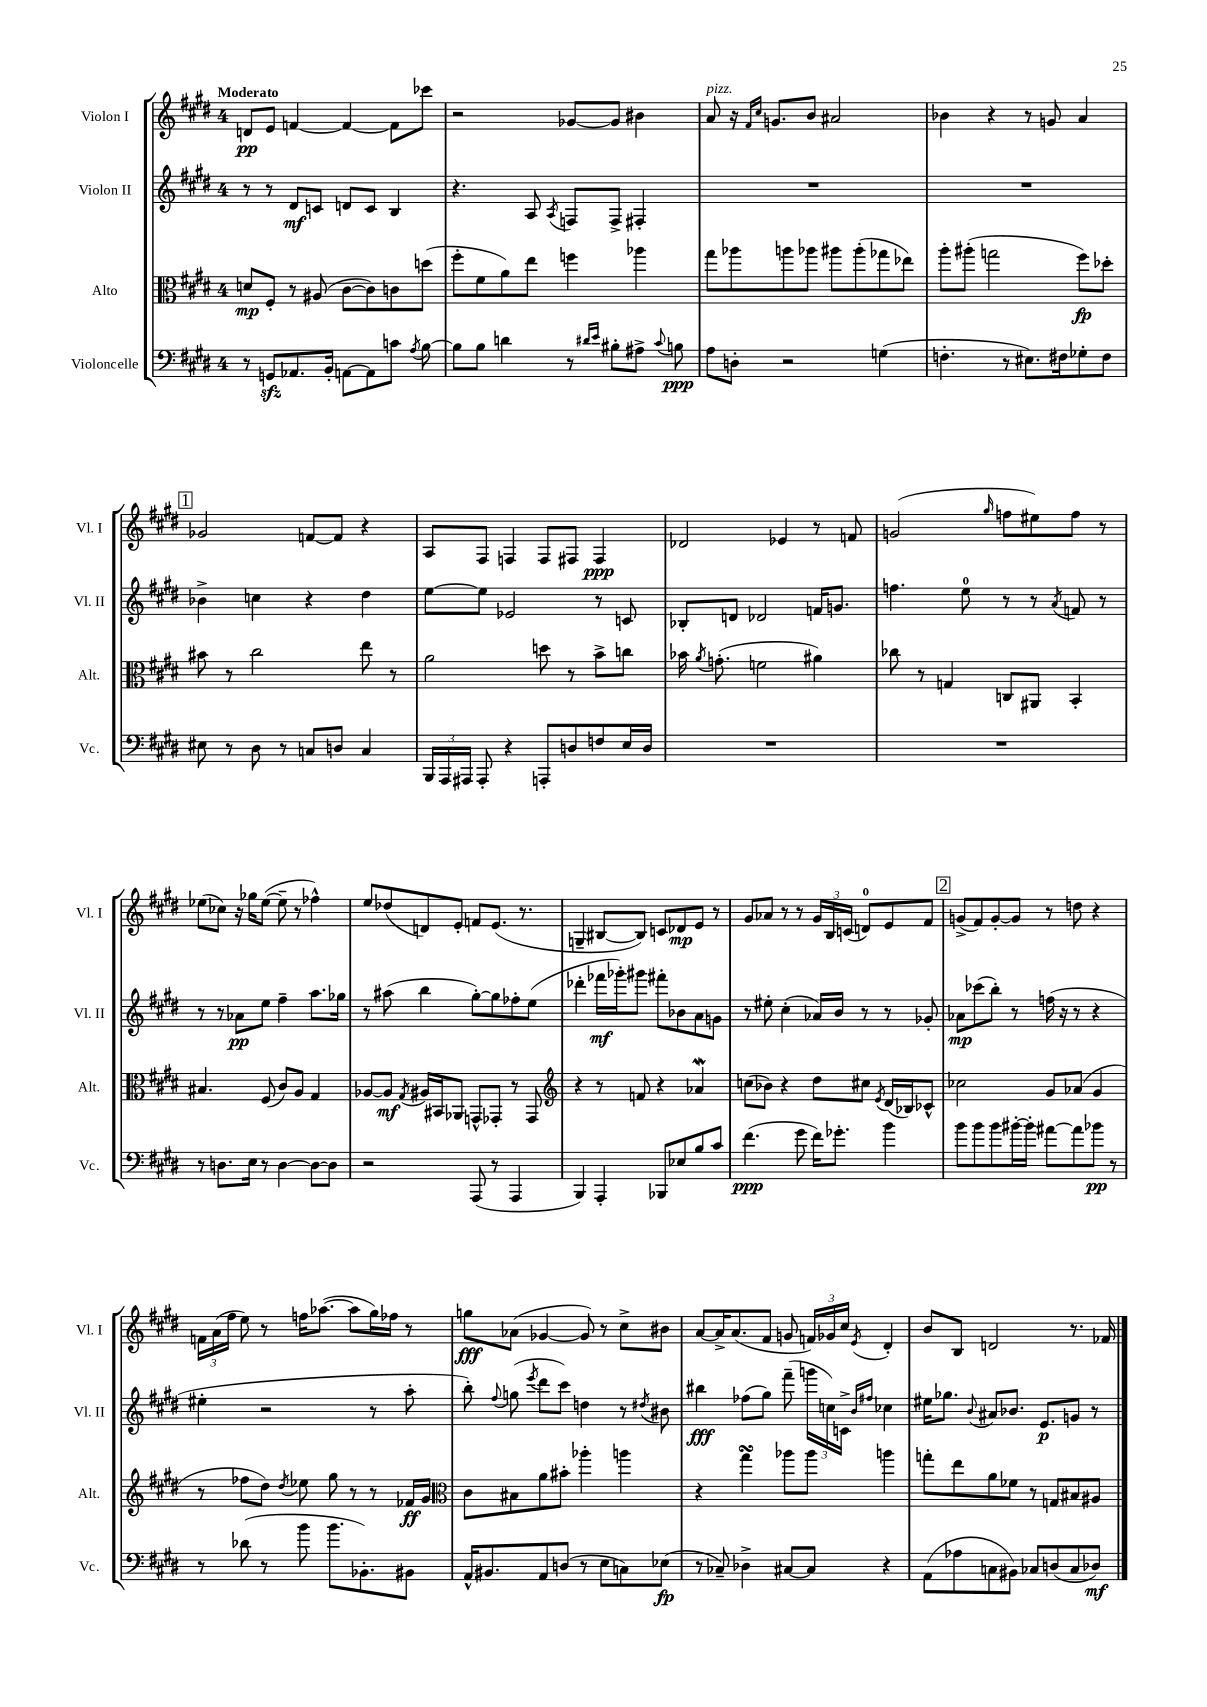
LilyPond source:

<<
\new StaffGroup <<
\new Staff = "s0" \with { instrumentName = "Violon I" shortInstrumentName = "Vl. I" } {
    \clef treble \key e \major \once \override Staff.TimeSignature.style = #'single-digit \time 4/4 \tempo "Moderato"
    \autoBeamOff d'8[\pp e'8] f'4~ f'4~ f'8[ ces'''8] |
    r2 ges'8[~ ges'8] bis'4 |
    a'8^\markup { \italic "pizz." } r16 \grace { fis'16[ cis''16] } g'8.[ b'8] ais'2 |
    bes'4 r4 r8 g'8 a'4 |
    \mark \markup { \box "1" } ges'2 f'8[~ f'8] r4 |
    a8[ fis8] f4 f8[ fis8] fis4\ppp |
    des'2 ees'4 r8 f'8 |
    g'2( \grace { gis''16 } f''8[ eis''8) f''8] r8 |
    ees''8[( ces''8]) r16 ges''16[ ees''8]~( ees''8-- r8 fes''4-^) |
    e''8[ des''8( d'8) e'8]-. f'8[ e'8.]( r8. |
    g4-- bis8[~ bis8]) c'8[ des'8\mp e'8] r8 |
    gis'8[ aes'8] r8 r8 \tuplet 3/2 { gis'16[ b16 c'16]( } d'8[-0) e'8 fis'8] |
    \mark \markup { \box "2" } g'8[->( fis'8) g'8~-. g'8] r8 d''8 r4 |
    \tuplet 3/2 { f'16[ a'16( fis''16] } e''8) r8 f''16[ aes''8.]~( aes''8[ gis''16) fes''16] r8 |
    g''8[\fff aes'8]( ges'4~ ges'8) r8 cis''8[-> bis'8] |
    a'8[~ a'16-> a'8.( fis'8] g'8 \tuplet 3/2 { f'16[) ges'16 cis''16] } \acciaccatura { e'8 } dis'4-. |
    b'8[ b8] d'2 r8. fes'16 \bar "|." |
}
\new Staff = "s1" \with { instrumentName = "Violon II" shortInstrumentName = "Vl. II" } {
    \clef treble \key e \major \once \override Staff.TimeSignature.style = #'single-digit \time 4/4
    \autoBeamOff r8 r8 dis'8[\mf c'8] d'8[ c'8] b4 |
    r4. a8 \acciaccatura { a8 } f8[ f8]-> fis4-. |
    R1 |
    R1 |
    \mark \markup { \box "1" } bes'4-> c''4 r4 dis''4 |
    e''8[~ e''8] ees'2 r8 c'8 |
    bes8[-. d'8] des'2 f'16[ g'8.] |
    f''4. e''8-0 r8 r8 \acciaccatura { a'8 } f'8 r8 |
    r8 r8 aes'8[\pp e''8] fis''4-- a''8.[ ges''16] |
    r8 ais''8( b''4 gis''8[~-.) gis''8 fes''8-. e''8]( |
    des'''4-. fes'''16[\mf ges'''16-.) gis'''8] fis'''8[-. bes'8 a'8 g'8] |
    r8 eis''8-. cis''4-.( aes'16[) b'16] r8 r8 ges'8-. |
    \mark \markup { \box "2" } aes'8[\mp ces'''8( b''8]-.) r8 f''16( r16 r8 r4 |
    eis''4-. r2 r8 a''8-. |
    b''8-.) \appoggiatura { fis''8 } g''8( \acciaccatura { e'''8 } dis'''8[ cis'''8]) d''4 r8 \acciaccatura { dis''8 } bis'8 |
    bis''4\fff fes''8[( gis''8]) fis'''8--( \tuplet 3/2 { g'''16[ c''16) c'16]-> } \grace { b'16[ fis''16] } ces''4 |
    eis''16[ ges''8.] \appoggiatura { b'8 } ais'8[ bes'8.] e'8.[\p g'8] r8 \bar "|." |
}
\new Staff = "s2" \with { instrumentName = "Alto" shortInstrumentName = "Alt." } {
    \clef alto \key e \major \once \override Staff.TimeSignature.style = #'single-digit \time 4/4
    \autoBeamOff d'8[\mp fis8]-. r8 ais8( cis'8[~ cis'8) c'8 d''8]( |
    fis''8[-. fis'8 a'8) e''8] f''4 aes''4 |
    gis''8[ aes''8 a''8 aes''8] ais''8[ ais''8-.( ges''8 ees''8]) |
    a''8[-. ais''8]-.( g''2 fis''8[\fp) des''8]-. |
    \mark \markup { \box "1" } bis'8 r8 cis''2 e''8 r8 |
    a'2 d''8 r8 b'8[-> c''8] |
    bes'16 \acciaccatura { a'8 } g'8.-.( f'2 ais'4) |
    ces''8 r8 g4 c8[ ais,8] b,4-. |
    bis4. fis8( cis'8[) a8] gis4 |
    aes8[~ aes8]\mf \acciaccatura { gis8 } ais16[ bis,16 aes,8] g,8[-^ ges,8]-. r8 ges,8 |
    \clef treble r4 r8 f'8 r4 aes'4\mordent |
    c''8[( bes'8]) r4 dis''8[ cis''8] \acciaccatura { e'8 } dis'16[( bes16) ces'8]-^ |
    \mark \markup { \box "2" } ces''2 gis'8[ aes'8]( gis'4 |
    r8 fes''8[ dis''8]) \acciaccatura { dis''8 } ees''8 gis''8 r8 r8 fes'16[\ff gis'16] |
    \clef alto cis'8[ bis8 a'8 bis'8]-. aes''4-. a''4 |
    r4 gis''4\turn aes''8[ aes''8] a''4 |
    g''8[-. e''8 a'8 fes'8] r8 g8[ bis8 ais8] \bar "|." |
}
\new Staff = "s3" \with { instrumentName = "Violoncelle" shortInstrumentName = "Vc." } {
    \clef bass \key e \major \once \override Staff.TimeSignature.style = #'single-digit \time 4/4
    \autoBeamOff r8 g,8[\sfz aes,8. b,16]-. a,8[~ a,8 c'8] \acciaccatura { a8 } b8~ |
    b8[ b8] d'4 r8 \grace { dis'16[ e'16] } bis8[-. ais8]-> \appoggiatura { cis'8 } b8\ppp |
    a8[ d8]-. r2 g4( |
    f4.-. r8 eis8.[) fis16 ges8-. fis8] |
    \mark \markup { \box "1" } eis8 r8 dis8 r8 c8[ d8] c4 |
    \tuplet 3/2 { b,,16[ a,,16 ais,,16] } ais,,8-. r4 a,,8[-. d8 f8 e16 d16] |
    R1 |
    R1 |
    r8 d8.[ e16] r8 d4~ d8[~ d8] |
    r2 a,,8( r8 a,,4 |
    b,,4) a,,4-. bes,,8[ ees8 b8 cis'8] |
    fis'4.\ppp( gis'8 fis'16[) ges'8.]-. b'4 |
    \mark \markup { \box "2" } b'8[ b'8 b'8 bis'16~-. bis'16]-. ais'8[~ ais'8 bes'8]\pp r8 |
    r8 des'8( r8 b'8 b'8.[ bes,8.-.) bis,8] |
    a,16[-^ bis,8. a,8 d8]( r8 e8[ c8) ees8]\fp( |
    r8 ces8--) des4-> cis8[~ cis8] r4 |
    a,8[( aes8 c8 bis,8]) ces8[ d8( ces8 des8]\mf) \bar "|." |
}
>>
>>
\layout { \context { \Score \remove "Bar_number_engraver" } }
